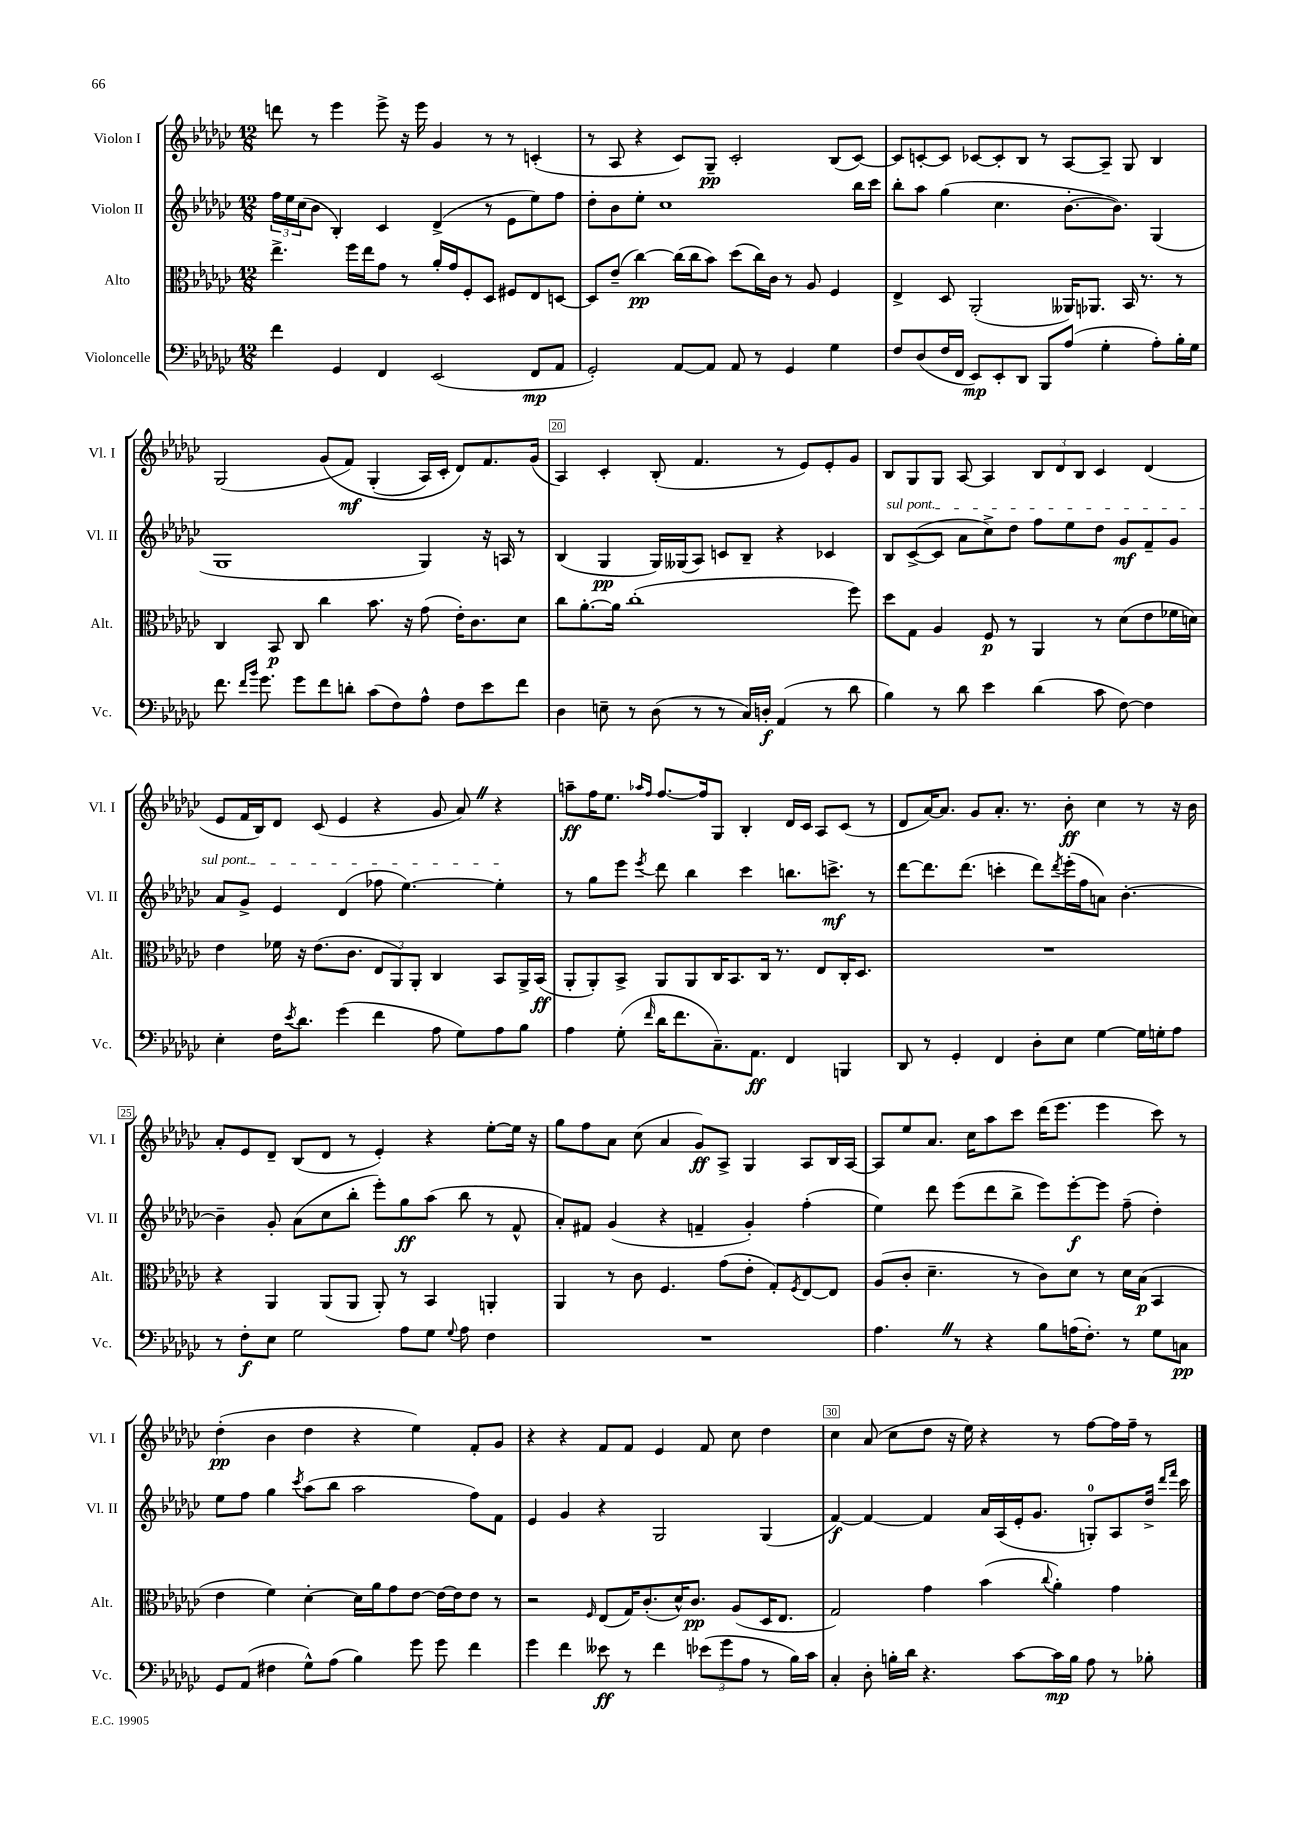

**kern	**dynam	**kern	**dynam	**kern	**dynam	**kern	**dynam
*part4	*part4	*part3	*part3	*part2	*part2	*part1	*part1
*staff4	*staff4	*staff3	*staff3	*staff2	*staff2	*staff1	*staff1
*I"Violoncelle	*	*I"Alto	*	*I"Violon II	*	*I"Violon I	*
*I'Vc.	*	*I'Alt.	*	*I'Vl. II	*	*I'Vl. I	*
*clefF4	*	*clefC3	*	*clefG2	*	*clefG2	*
*k[b-e-a-d-g-c-]	*	*k[b-e-a-d-g-c-]	*	*k[b-e-a-d-g-c-]	*	*k[b-e-a-d-g-c-]	*
*M12/8	*	*M12/8	*	*M12/8	*	*M12/8	*
=16	=16	=16	=16	=16	=16	=16	=16
4f\	.	4.ee-^\	.	24ff\LL	.	8dddn\	.
.	.	.	.	24ee-\	.	.	.
.	.	.	.	(24cc-\J	.	.	.
.	.	.	.	8b-\J	.	8r	.
4GG-/	.	.	.	4B-'/)	.	4eee-\	.
.	.	16ff\LL	.	.	.	.	.
.	.	16ee-\J	.	.	.	.	.
4FF/	.	8g-\J	.	4c-/	.	8eee-^\	.
.	.	8r	.	.	.	16r	.
.	.	.	.	.	.	16eee-\	.
(2EE-/	.	16a-'/LL	.	(4d-^/	.	4g-/	.
.	.	16g-/J	.	.	.	.	.
.	.	8F'/	.	.	.	.	.
.	.	8D-/J	.	8r	.	8r	.
.	.	8F#X/L	.	8e-\L	.	8r	.
8FF/L	mp	8E-/	.	8ee-\)	.	(4cn'/	.
8AA-/J	.	[8Dn/J	.	8ff\J	.	.	.
=17	=17	=17	=17	=17	=17	=17	=17
2GG-'/)	.	8D/L]	.	8dd-'\L	.	8r	.
.	.	(8e-~/J	.	8b-\	.	8A-/	.
.	.	[4cc-\)	pp	8ee-'\J	.	4r	.
.	.	.	.	1cc-	.	.	.
[8AA-/L	.	(16cc-\LL]	.	.	.	8c-/L)	.
.	.	16cc-\J	.	.	.	.	.
8AA-/J]	.	8b-\J)	.	.	.	8G-~/J	pp
8AA-/	.	(8dd-\L	.	.	.	2c-'/	.
8r	.	16cc-\L)	.	.	.	.	.
.	.	16c-\JJ	.	.	.	.	.
4GG-/	.	8r	.	.	.	.	.
.	.	8A-/	.	.	.	.	.
4G-\	.	4F/	.	.	.	(8B-/L	.
.	.	.	.	16bb-\LL	.	[8c-/J)	.
.	.	.	.	16ccc-\JJ	.	.	.
=18	=18	=18	=18	=18	=18	=18	=18
8F/L	.	4E-^/	.	8bb-'\L	.	8c-/L]	.
(8D-/	.	.	.	8aa-\J	.	[8cn'/	.
16F/L	.	8D-/	.	(4gg-\	.	8c/J]	.
16FF/JJ	.	.	.	.	.	.	.
8EE-/L)	mp	(2AA-'/	.	.	.	[8c-X/L	.
8EE-'/	.	.	.	4.cc-\	.	8c-'/]	.
8DD-/J	.	.	.	.	.	8B-/J	.
8BBB-/L	.	.	.	.	.	8r	.
(8A-/J	.	16AA--X/KL)	.	[8.b-'\L	.	[8A-/L	.
.	.	8.AA-X/J	.	.	.	.	.
4G-'\	.	.	.	.	.	8A-~/J]	.
.	.	.	.	8.b-\J])	.	.	.
.	.	16BB-/	.	.	.	8G-/	.
.	.	8.r	.	.	.	.	.
8A-'\L)	.	.	.	(4G-/	.	4B-/	.
16B-'\L	.	8r	.	.	.	.	.
16G-\JJ	.	.	.	.	.	.	.
!!LO:LB:g=z
=19	=19	=19	=19	=19	=19	=19	=19
8.f\	.	4C-/	.	1G-	.	(2G-/	.
16qqf/LL	.	.	.	.	.	.	.
16qqb-/JJ	.	.	.	.	.	.	.
8.g-\	.	.	.	.	.	.	.
.	.	8BB-/	p	.	.	.	.
8g-\L	.	8C-/	.	.	.	.	.
8f\	.	4cc-\	.	.	.	(8g-/L	.
8dn'\J	.	.	.	.	.	8f/J)	mf
(8c-\L	.	8.b-\	.	.	.	(4G-'/	.
8F\)	.	.	.	.	.	.	.
.	.	16r	.	.	.	.	.
8A-^^\J	.	(8g-\	.	4G-/)	.	16A-/LL)	.
.	.	.	.	.	.	16c-'/JJ	.
8F\L	.	16e-'\KL)	.	.	.	8d-/L)	.
.	.	8.c-\	.	.	.	.	.
8e-\	.	.	.	16r	.	8.f/	.
.	.	.	.	16An/	.	.	.
8f\J	.	8d-\J	.	8r	.	.	.
.	.	.	.	.	.	(16g-/Jk	.
=20	=20	=20	=20	=20	=20	=20	=20
4D-\	.	8cc-\L	.	(4B-/	.	4A-/)	.
.	.	[8.a-'\	.	.	.	.	.
8En~\	.	.	.	4G-/	pp	4c-'/	.
.	.	16a-\Jk]	.	.	.	.	.
8r	.	(1cc-'	.	.	.	.	.
(8D-\	.	.	.	16G-/LL)	.	(8B-'/	.
.	.	.	.	(16G--X/J	.	.	.
8r	.	.	.	8A-/J)	.	4.f/	.
8r	.	.	.	8cn/L	.	.	.
16C-/LL)	.	.	.	8B-~/J	.	.	.
16Dn'/JJ	f	.	.	.	.	.	.
(4AA-/	.	.	.	4r	.	8r	.
.	.	.	.	.	.	8e-/L)	.
8r	.	.	.	4c-X/	.	8e-'/	.
8d-\	.	8ff\)	.	.	.	8g-/J	.
=21	=21	=21	=21	=21	=21	=21	=21
!	!	!	!	!LO:TX:a:i:t=sul pont.	!	!	!
4B-\)	.	8dd-\L	.	8B-/L	.	8B-/L	.
.	.	8G-\J	.	([8c-^/	.	8G-/	.
8r	.	4A-/	.	8c-/J]	.	8G-/J	.
8d-\	.	.	.	8a-\L	.	[8A-/	.
4e-\	.	8F/	p	8cc-^\)	.	4A-/]	.
.	.	8r	.	8dd-\J	.	.	.
(4d-\	.	4AA-/	.	8ff\L	.	12B-/L	.
.	.	.	.	.	.	12d-/	.
.	.	.	.	8ee-\	.	.	.
.	.	.	.	.	.	12B-/J	.
8c-\	.	8r	.	8dd-\J	.	4c-/	.
[8F\)	.	(8d-\L	.	8g-/L	mf	.	.
4F\]	.	8e-\	.	8f~/	.	(4d-/	.
.	.	16f-X\L	.	8g-/J	.	.	.
.	.	16dn\JJ)	.	.	.	.	.
!!LO:LB:g=z
=22	=22	=22	=22	=22	=22	=22	=22
4E-'\	.	4e-\	.	8a-/L	.	8e-/L	.
.	.	.	.	8g-^/J	.	16f/L	.
.	.	.	.	.	.	16B-/J)	.
16F\KL	.	16f-X\	.	4e-/	.	8d-/J	.
8qe-/	.	.	.	.	.	.	.
8.d-\J	.	16r	.	.	.	.	.
.	.	(8.e-\L	.	.	.	(8c-/	.
(4g-\	.	.	.	(4d-/	.	4e-/	.
.	.	8.c-\J	.	.	.	.	.
4f\	.	12E-/L	.	8ff-X\	.	4r	.
.	.	12AA-/)	.	.	.	.	.
.	.	.	.	[4.ee-\)	.	.	.
.	.	12AA-'/J	.	.	.	.	.
8A-\	.	4C-/	.	.	.	8g-/	.
8G-\L)	.	.	.	.	.	8a-Z/)	.
8A-\	.	8BB-/L	.	4ee-'\]	.	4r	.
8B-\J	.	16AA-^/L	.	.	.	.	.
.	.	(16BB-/JJ	ff	.	.	.	.
=23	=23	=23	=23	=23	=23	=23	=23
4A-\	.	8AA-'/L	.	8r	.	8aan~\L	ff
.	.	8AA-'/)	.	8gg-\L	.	16ff\K	.
.	.	.	.	.	.	8.ee-\J	.
(8G-'\	.	8BB-^/J	.	8eee-\J	.	.	.
.	.	.	.	.	.	16qqaa-X/LL	.
16qqf/	.	.	.	8qeee-/	.	16qqff/JJ	.
16d-\KL	.	8AA-/L	.	8ddd-\	.	[8.ff/L	.
8.f\	.	.	.	.	.	.	.
.	.	8AA-/	.	4bb-\	.	.	.
.	.	.	.	.	.	16ff/k]	.
8.C-~\)	.	16C-/K	.	.	.	8G-/J	.
.	.	8.BB-/	.	.	.	.	.
.	.	.	.	4ccc-\	.	4B-'/	.
8.AA-\J	ff	.	.	.	.	.	.
.	.	16C-/Jk	.	.	.	.	.
.	.	8.r	.	.	.	.	.
4FF/	.	.	.	8.bbn\L	.	16d-/LL	.
.	.	.	.	.	.	16c-/JJ	.
.	.	8E-/L	.	.	.	8A-/L	.
.	.	.	.	8.cccn^\J	mf	.	.
4BBBn/	.	16C-'/K	.	.	.	(8c-/J	.
.	.	8.D-/J	.	.	.	.	.
.	.	.	.	8r	.	8r	.
=24	=24	=24	=24	=24	=24	=24	=24
8DD-/	.	1.r	.	[8ddd-\L	.	8d-/L	.
8r	.	.	.	8.ddd-\]	.	[16a-/K)	.
.	.	.	.	.	.	8.a-/J]	.
4GG-'/	.	.	.	.	.	.	.
.	.	.	.	(8.ddd-\J	.	.	.
.	.	.	.	.	.	8g-/L	.
4FF/	.	.	.	4cccn'\	.	8.a-'/J	.
.	.	.	.	.	.	8.r	.
8D-'\L	.	.	.	8ddd-\L)	.	.	.
.	.	.	.	8qddd-/	.	.	.
8E-\J	.	.	.	(16eee-'\L	.	8b-'\	ff
.	.	.	.	16ff\J	.	.	.
[4G-\	.	.	.	8an\J)	.	4cc-\	.
.	.	.	.	[4.b-'\	.	.	.
16G-\LL]	.	.	.	.	.	8r	.
16Gn'\J	.	.	.	.	.	.	.
8A-\J	.	.	.	.	.	16r	.
.	.	.	.	.	.	16b-\	.
!!LO:LB:g=z
=25	=25	=25	=25	=25	=25	=25	=25
8r	.	4r	.	4b-~\]	.	8a-'/L	.
8F'\L	f	.	.	.	.	8e-/	.
8E-\J	.	4AA-/	.	8g-'/	.	8d-~/J	.
2G-\	.	.	.	(8a-\L	.	(8B-/L	.
.	.	(8AA-/L	.	8cc-\	.	8d-/J	.
.	.	8AA-/J	.	8bb-'\J	.	8r	.
.	.	8AA-'/)	.	8eee-'\L)	.	4e-'/)	.
8A-\L	.	8r	.	8gg-\	ff	.	.
8G-\J	.	4BB-/	.	(8aa-\J	.	4r	.
8qqG-/	.	.	.	.	.	.	.
8A-\	.	.	.	8bb-\	.	.	.
4F\	.	4AAn'/	.	8r	.	[8ee-'\L	.
.	.	.	.	8f^^/	.	16ee-\Jk]	.
.	.	.	.	.	.	16r	.
=26	=26	=26	=26	=26	=26	=26	=26
1.r	.	4AA-/	.	8a-'/L)	.	8gg-\L	.
.	.	.	.	8f#X/J	.	8ff\	.
.	.	8r	.	(4g-/	.	8a-\J	.
.	.	8c-\	.	.	.	(8cc-\	.
.	.	4.F/	.	4r	.	4a-/	.
.	.	.	.	4fn~/	.	8g-/L)	ff
.	.	(8g-\L	.	.	.	8A-^/J	.
.	.	8e-'\J	.	4g-'/)	.	4G-/	.
.	.	8G-'/L)	.	.	.	.	.
.	.	8qF/	.	.	.	.	.
.	.	[8E-/	.	(4ff'\	.	8A-/L	.
.	.	8E-/J]	.	.	.	16B-/L	.
.	.	.	.	.	.	[16A-/JJ	.
=27	=27	=27	=27	=27	=27	=27	=27
4.A-Z\	.	(8A-/L	.	4ee-\)	.	8A-/L]	.
.	.	8c-'/J	.	.	.	8ee-/	.
.	.	4.d-~\	.	8ddd-\	.	8.a-/J	.
8r	.	.	.	(8eee-\L	.	.	.
.	.	.	.	.	.	16cc-\KL	.
4r	.	.	.	8ddd-\	.	8aa-\	.
.	.	8r	.	8bb-^\J	.	8ccc-\J	.
8B-\L	.	8c-\L)	.	8eee-\L)	.	(16ddd-\KL	.
.	.	.	.	.	.	8.eee-\J	.
(16An\K	.	8d-\J	.	[8eee-'\	f	.	.
8.F'\J)	.	.	.	.	.	.	.
.	.	8r	.	8eee-\J]	.	4eee-\	.
8r	.	16d-\LL	.	(8ff~\	.	.	.
.	.	(16B-\JJ	p	.	.	.	.
8G-\L	.	4BB-/	.	4dd-'\)	.	8ccc-\)	.
8Cn\J	pp	.	.	.	.	8r	.
!!LO:LB:g=z
=28	=28	=28	=28	=28	=28	=28	=28
8GG-/L	.	4e-\	.	8ee-\L	.	(4dd-'\	pp
(8AA-/J	.	.	.	8ff\J	.	.	.
4F#X\	.	4f\)	.	4gg-\	.	4b-\	.
.	.	.	.	8qccc-/	.	.	.
8G-^^\L)	.	[4d-'\	.	(8aa-\L	.	4dd-\	.
(8A-\J	.	.	.	8bb-\J	.	.	.
4B-\)	.	16d-\LL]	.	2aa-\	.	4r	.
.	.	16a-\J	.	.	.	.	.
.	.	8g-\	.	.	.	.	.
8g-\	.	[8e-\J	.	.	.	4ee-\)	.
8g-\	.	16e-\LL_	.	.	.	.	.
.	.	16e-\J]	.	.	.	.	.
4f\	.	8e-\J	.	8ff\L)	.	8f'/L	.
.	.	8r	.	8f\J	.	8g-/J	.
=29	=29	=29	=29	=29	=29	=29	=29
4g-\	.	2r	.	4e-/	.	4r	.
4f\	.	.	.	4g-/	.	4r	.
.	.	16qqF/	.	.	.	.	.
8e--X\	ff	(8E-/L	.	4r	.	8f/L	.
8r	.	16G-/K)	.	.	.	8f/J	.
.	.	(8.c-'/	.	.	.	.	.
4f\	.	.	.	2G-/	.	4e-/	.
.	.	16d-^^/K)	.	.	.	.	.
.	.	8.c-/J	pp	.	.	.	.
(12e-X\L	.	.	.	.	.	8f/	.
12g-\	.	.	.	.	.	.	.
.	.	(8A-/L	.	.	.	8cc-\	.
12A-\J	.	.	.	.	.	.	.
8r	.	16D-/K	.	(4G-/	.	4dd-\	.
.	.	8.E-/J	.	.	.	.	.
16B-\LL)	.	.	.	.	.	.	.
16c-\JJ	.	.	.	.	.	.	.
=30	=30	=30	=30	=30	=30	=30	=30
4C-'/	.	2G-/)	.	[4f/)	f	4cc-\	.
8D-'\	.	.	.	4f/_	.	(8a-/	.
16Bn'\LL	.	.	.	.	.	8cc-\L	.
16d-\JJ	.	.	.	.	.	.	.
4.r	.	4g-\	.	4f/]	.	8dd-\J	.
.	.	.	.	.	.	16r	.
.	.	.	.	.	.	16ee-\)	.
.	.	(4b-\	.	16a-/LL	.	4r	.
.	.	.	.	(16A-/	.	.	.
[8c-\L	.	.	.	16e-'/J	.	.	.
.	.	.	.	8.g-/J	.	.	.
.	.	8qqcc-/	.	.	.	.	.
16c-\L]	mp	4a-'\)	.	.	.	8r	.
16B\JJ	.	.	.	.	.	.	.
8A-\	.	.	.	8Gn'/L)	.	[8ff\L	.
8r	.	4g-\	.	8A-/	.	16ff\L]	.
.	.	.	.	.	.	16ff~\JJ	.
8B-X'\	.	.	.	16dd-^/Jk	.	8r	.
.	.	.	.	16qqddd-/LL	.	.	.
.	.	.	.	16qqfff/JJ	.	.	.
.	.	.	.	16ccc-\	.	.	.
==	==	==	==	==	==	==	==
*-	*-	*-	*-	*-	*-	*-	*-
